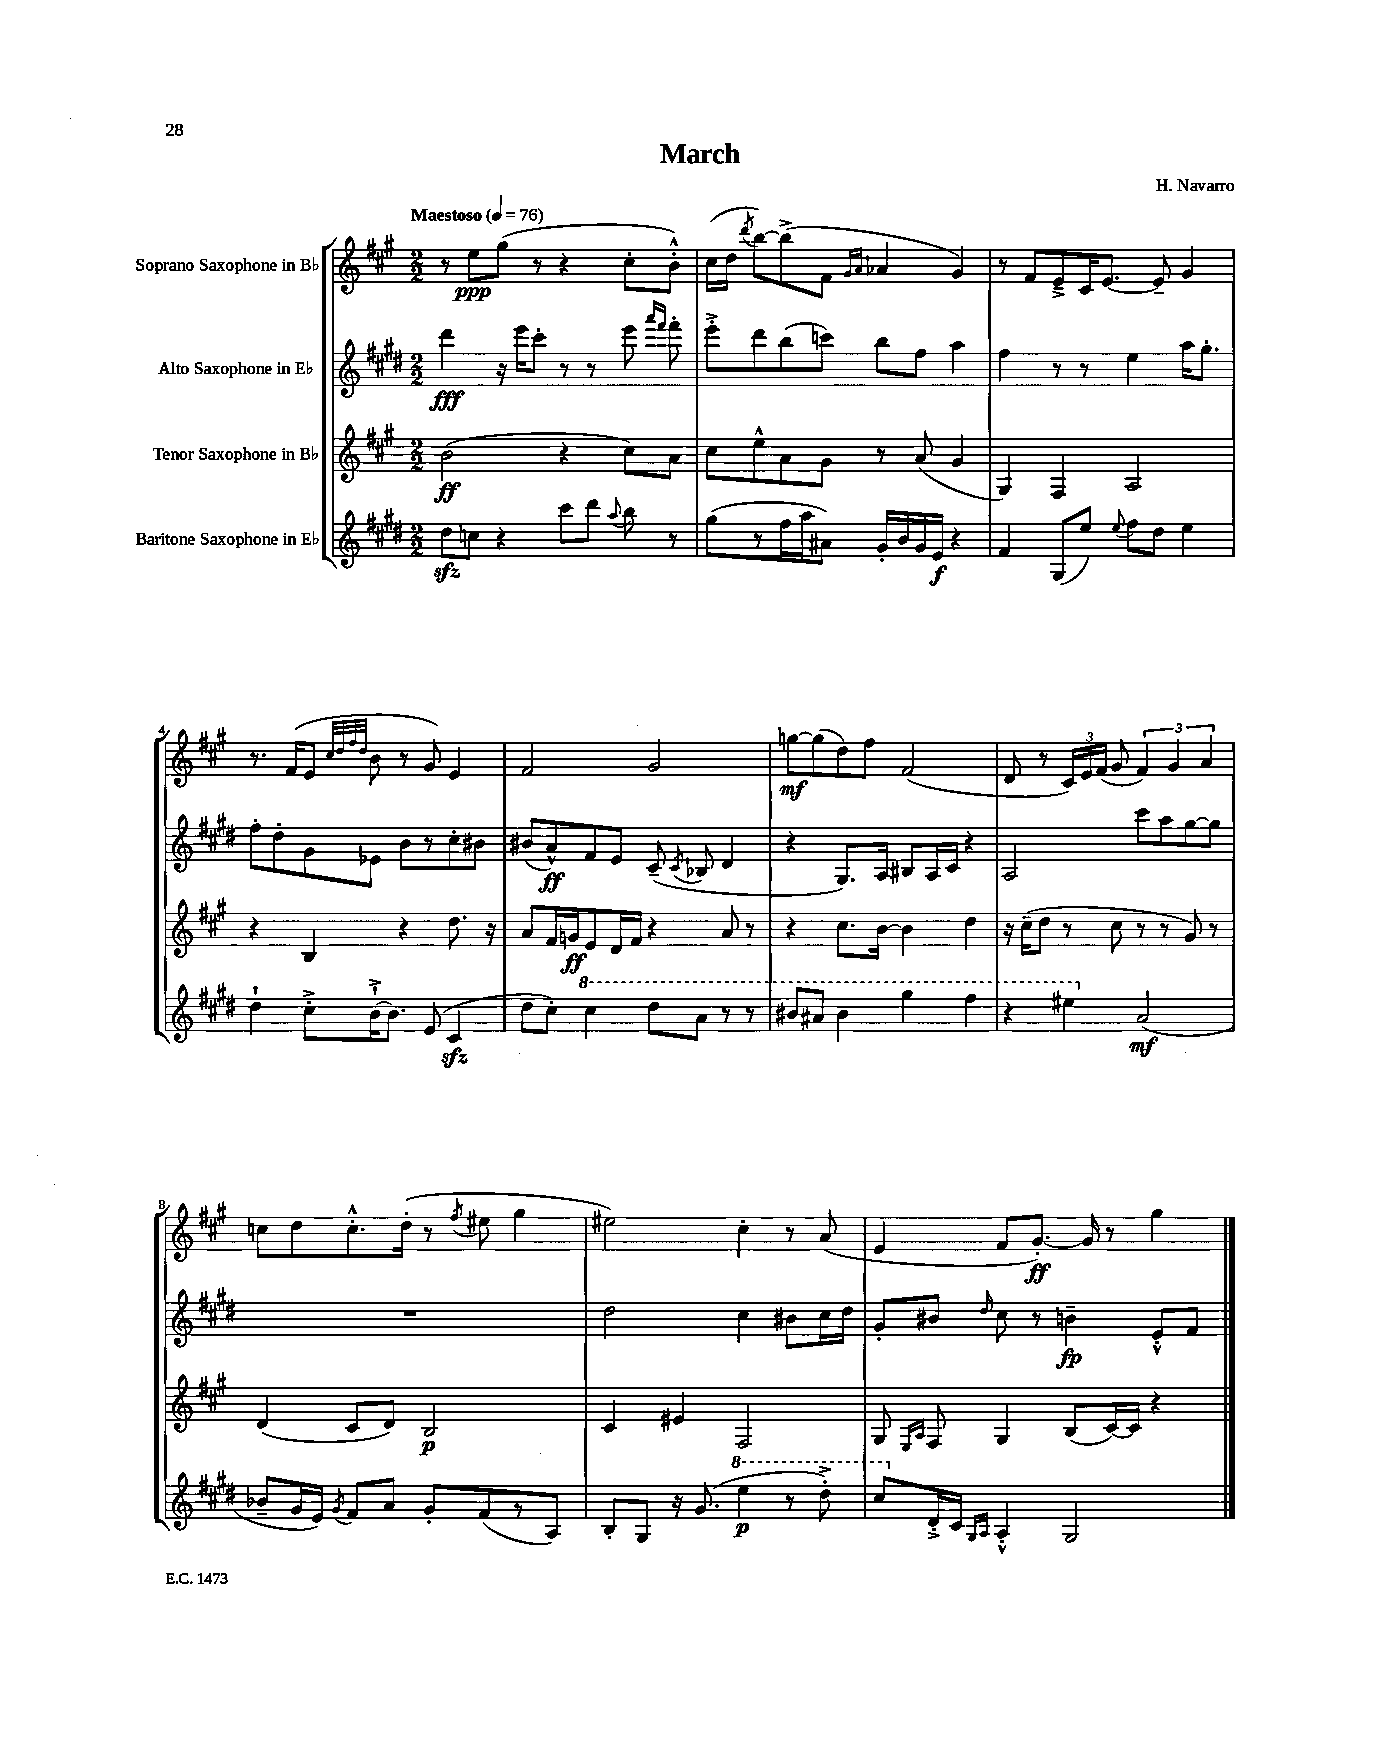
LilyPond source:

\header { title = "March" composer = "H. Navarro" }
<<
\new StaffGroup <<
\new Staff = "s0" \with { instrumentName = "Soprano Saxophone in Bb" } {
    \clef treble \key a \major \numericTimeSignature \time 2/2 \tempo "Maestoso" 4 = 76
    \autoBeamOff r8 e''8[\ppp gis''8]( r8 r4 cis''8[-. b'8]-.-^) |
    cis''16[( d''16] \acciaccatura { d'''8 } b''8[~) b''8->( fis'8] \grace { gis'16[ a'16] } aes'4 gis'4) |
    r8 fis'8[ e'8---> cis'16 e'8.]~ e'8-- gis'4 |
    r8. fis'16[( e'8] \grace { cis''32[ d''32 fis''32 d''32] } b'8 r8 gis'8) e'4 |
    fis'2 gis'2 |
    g''8[~\mf g''8( d''8) fis''8] fis'2( |
    d'8 r8 \tuplet 3/2 { cis'16[) e'16 fis'16]( } gis'8 \tuplet 3/2 { fis'4) gis'4 a'4 } |
    c''8[ d''8 c''8.-.-^ d''16]-.( r8 \acciaccatura { fis''8 } eis''8 gis''4 |
    eis''2) cis''4-. r8 a'8( |
    e'4 fis'8[ gis'8.]~-.\ff) gis'16 r8 gis''4 \bar "|." |
}
\new Staff = "s1" \with { instrumentName = "Alto Saxophone in Eb" } {
    \clef treble \key e \major \numericTimeSignature \time 2/2
    \autoBeamOff dis'''4\fff r16 e'''16[ cis'''8]-. r8 r8 e'''8 \grace { a'''16[ fis'''16] } fis'''8-. |
    e'''8[-.-> dis'''8 b''8( c'''8]) b''8[ fis''8] a''4 |
    fis''4 r8 r8 e''4 a''16[ gis''8.]-. |
    fis''8[-. dis''8-. gis'8 ees'8] b'8[ r8 cis''8-. bis'8] |
    bis'8[( a'8-^\ff) fis'8 e'8] cis'8--( \acciaccatura { cis'8 } bes8 dis'4 |
    r4 gis8.[) a16] bis8[ a16 cis'16] r4 |
    a2 cis'''8[ a''8 gis''8~ gis''8] |
    R1 |
    dis''2 cis''4 bis'8[ cis''16 dis''16] |
    gis'8[-. bis'8] \grace { dis''16 } cis''8 r8 b'4--\fp e'8[-.-^ fis'8] \bar "|." |
}
\new Staff = "s2" \with { instrumentName = "Tenor Saxophone in Bb" } {
    \clef treble \key a \major \numericTimeSignature \time 2/2
    \autoBeamOff b'2\ff( r4 cis''8[) a'8] |
    cis''8[ e''8-^ a'8 gis'8] r8 a'8( gis'4 |
    gis4) fis4 a2 |
    r4 b4 r4 d''8. r16 |
    a'8[ fis'16 g'16\ff e'8 d'16 fis'16] r4 a'8 r8 |
    r4 cis''8.[ b'16]~ b'4 d''4 |
    r16 cis''16[--( d''8] r8 cis''8 r8 r8 gis'8) r8 |
    d'4( cis'8[ d'8]) b2\p |
    cis'4 eis'4 fis2 |
    gis8 \grace { e16[ a16] } fis8 gis4 b8[( cis'16~) cis'16] r4 \bar "|." |
}
\new Staff = "s3" \with { instrumentName = "Baritone Saxophone in Eb" } {
    \clef treble \key e \major \numericTimeSignature \time 2/2
    \autoBeamOff dis''8[\sfz c''8] r4 cis'''8[ dis'''8] \appoggiatura { a''8 } b''8 r8 |
    gis''8[( r8 fis''16 a''16 ais'8]) gis'16[-. b'16 gis'16 e'16]\f r4 |
    fis'4 gis8[( e''8]) \appoggiatura { e''8 } fis''8[ dis''8] e''4 |
    dis''4-! cis''8[-.-> b'16~-!-> b'8.] e'8( cis'4\sfz |
    dis''8[ cis''8]-.) \ottava #1 cis'''4 dis'''8[ a''8] r8 r8 |
    bis''8[ ais''8] bis''4 gis'''4 fis'''4 |
    r4 eis'''4 \ottava #0 a'2\mf( |
    bes'8[-- gis'16 e'16]) \acciaccatura { gis'8 } fis'8[ a'8] gis'8[-. fis'8( r8 a8]) |
    b8[-. gis8] r16 gis'8.( \ottava #1 e'''4\p r8 dis'''8-.->) |
    cis'''8[ \ottava #0 dis'16-.-> cis'16] \grace { gis16[ a16] } a4-.-^ gis2 \bar "|." |
}
>>
>>
